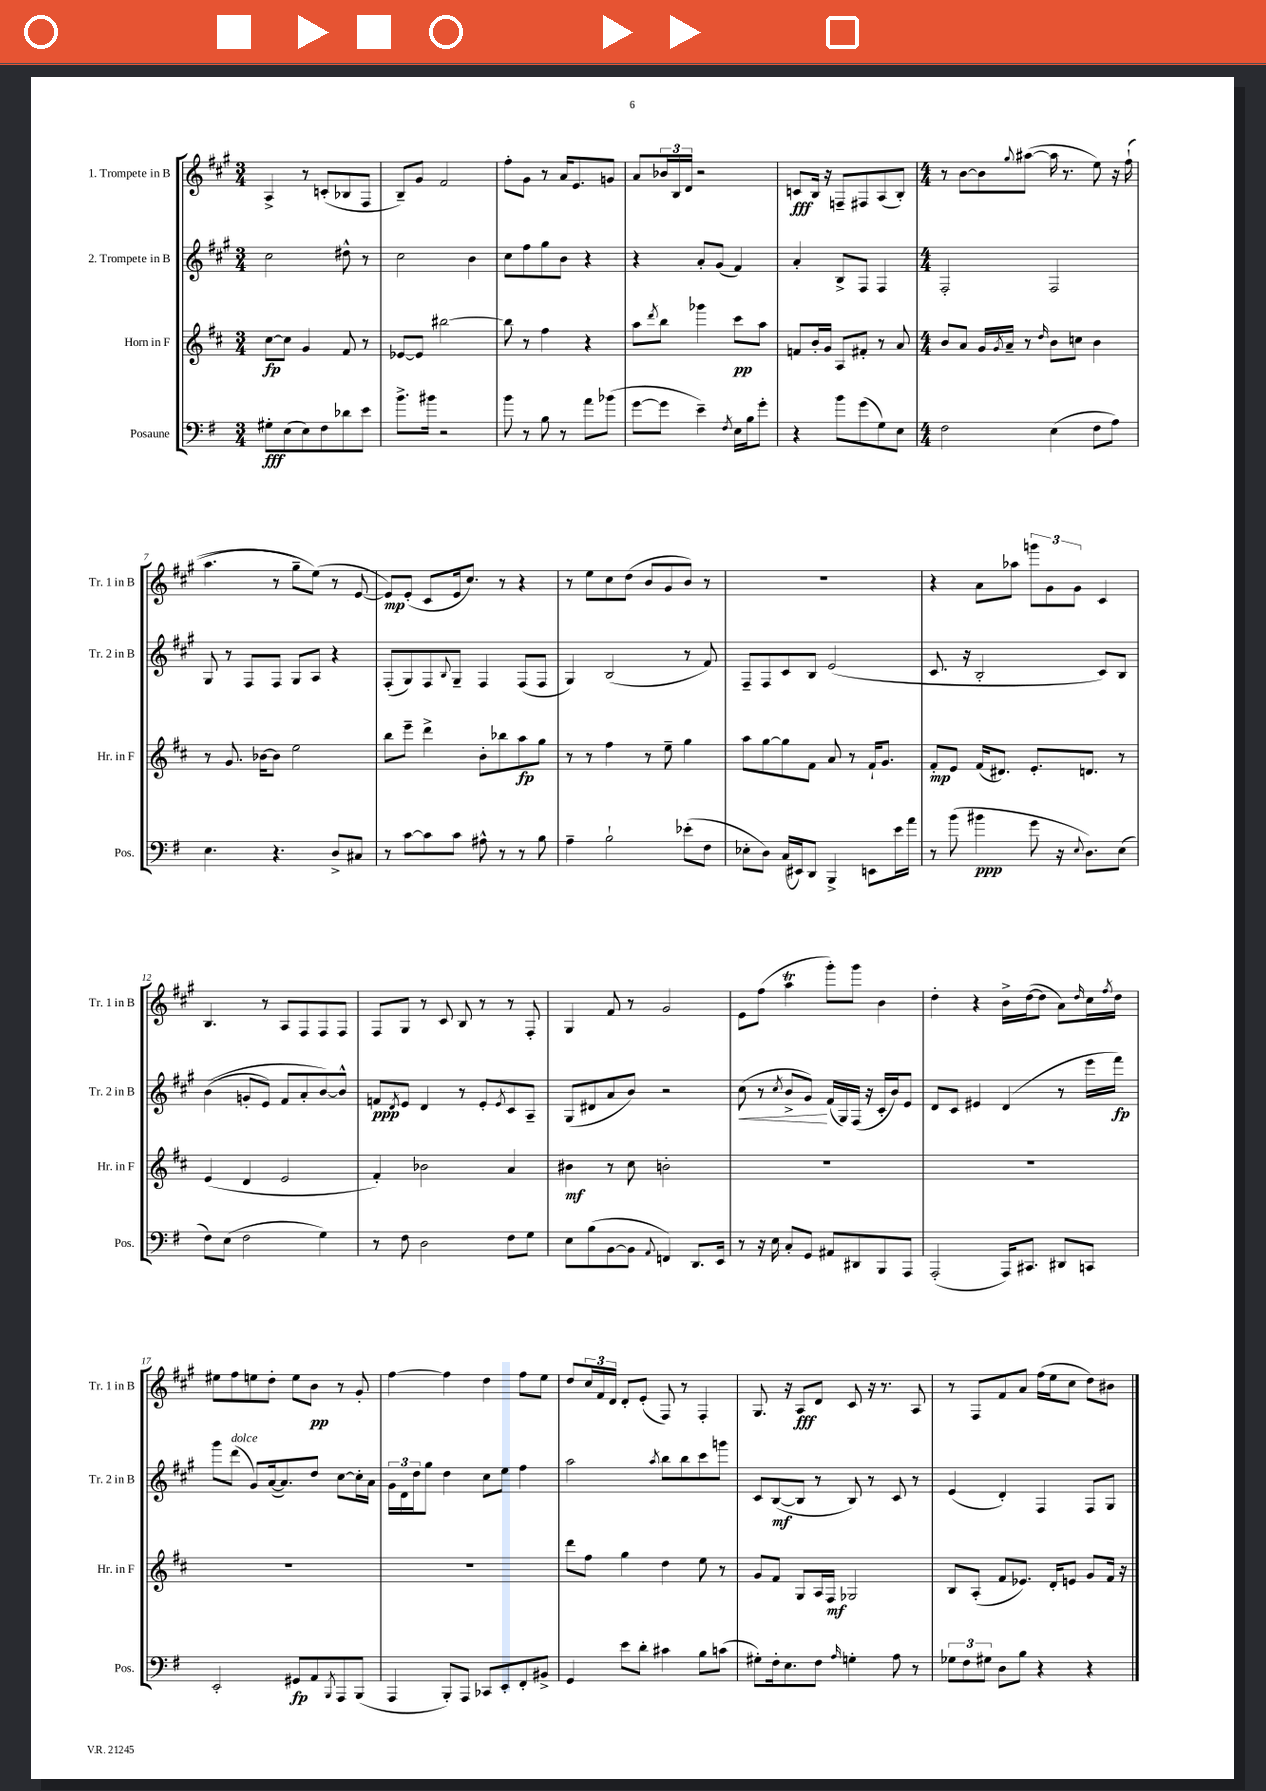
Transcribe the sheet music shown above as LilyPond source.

<<
\new StaffGroup <<
\new Staff = "s0" \with { instrumentName = "1. Trompete in B" shortInstrumentName = "Tr. 1 in B" } {
    \clef treble \key a \major \numericTimeSignature \time 3/4
    a4-> r8 c'8-.( bes8 fis8 |
    b8--) gis'8 fis'2 |
    fis''8-. gis'8 r8 a'16 e'8. g'8 |
    a'8 \tuplet 3/2 { bes'16 b16 d'16 } r2 |
    c'8\fff b16 r16 f8-- fis8 a8( b8-.) |
    \numericTimeSignature \time 4/4 r8 b'8~ b'8 \appoggiatura { gis''8 } ais''8~( ais''16 r8. e''8) r16 fis''16-!(\( |
    a''4. r8 gis''8--) e''8(\) r8 e'8~ |
    e'8\mp) e'8-.( cis'8 e'16 cis''8.) r8 r4 |
    r8 e''8 cis''8 d''8( b'8 gis'8 b'8) r8 |
    R1 |
    r4 a'8 aes''8 \tuplet 3/2 { g'''8 gis'8 gis'8 } cis'4 |
    b4. r8 a8 fis8 fis8 fis8 |
    fis8 gis8 r8 cis'8 b8 r8 r8 fis8-. |
    gis4 fis'8 r8 gis'2 |
    e'8 fis''8( a''4\trill gis'''8-.) gis'''8 b'4 |
    d''4-. r4 b'16-> d''16~( d''8 a'8) \grace { d''16 } cis''16 \acciaccatura { fis''8 } d''16 |
    eis''8 fis''8 e''8 d''8-. e''8 b'8\pp r8 gis'8-. |
    fis''4~ fis''4 d''4 fis''8 e''8 |
    d''8 \tuplet 3/2 { cis''16 fis'16 d'16 } d'8-. e'8-.( fis8) r8 fis4-. |
    gis8. r16 a8\fff d'8 cis'8 r16 r8. a8 |
    r8 fis8 fis'8 a'8 fis''16( e''16 cis''8 d''8) bis'8 \bar "|." |
}
\new Staff = "s1" \with { instrumentName = "2. Trompete in B" shortInstrumentName = "Tr. 2 in B" } {
    \clef treble \key a \major \numericTimeSignature \time 3/4
    cis''2 dis''8-^ r8 |
    cis''2 b'4 |
    cis''8 fis''8 gis''8 b'8 r4 |
    r4 a'8-. gis'8( fis'4) |
    a'4-. b8-> fis8 fis4 |
    \numericTimeSignature \time 4/4 fis2-. fis2 |
    gis8 r8 fis8 fis8 gis8 a8 r4 |
    fis8-.( gis8) fis8 \appoggiatura { b8 } gis8-- fis4 fis8( fis8 |
    gis4) b2( r8 fis'8) |
    fis8-- fis8 cis'8 b8 e'2( |
    cis'8. r16 b2-. cis'8) b8 |
    b'4(\( g'8-. e'8) fis'8 a'8-. b'8~\) b'8-^ |
    f'8\ppp \acciaccatura { d'8 } e'8 d'4 r8 e'8-. \acciaccatura { e'8 } cis'8 a8-- |
    gis8( dis'8 a'8 b'8) r2 |
    cis''8\<( r8 \acciaccatura { cis''8 } b'8-> gis'8\!) fis'16( gis16) fis16( r16 cis'16-. b'16) e'8 |
    d'8 cis'8 eis'4 d'4( r8 e'''16 fis'''16\fp) |
    gis'''8 d'''8^\markup { \italic "dolce" }( gis'8) a'16~( a'8.) d''8 cis''8~ cis''16-. a'16 |
    \tuplet 3/2 { gis'16 d'16 d''16 } gis''8 d''4 cis''8 e''8 fis''4 |
    a''2 \acciaccatura { a''8 } b''8 b''8 cis'''8 g'''8 |
    cis'8 b8~\mf( b8 r8 b8) r8 cis'8 r8 |
    e'4( d'4-.) fis4 fis8 gis8 \bar "|." |
}
\new Staff = "s2" \with { instrumentName = "Horn in F" shortInstrumentName = "Hr. in F" } {
    \clef treble \key d \major \numericTimeSignature \time 3/4
    cis''8~\fp cis''8 g'4 fis'8 r8 |
    ees'8~ ees'8 bis''2~ |
    bis''8 r8 fis''4 r4 |
    a''8 \acciaccatura { d'''8 } b''8 ges'''4 cis'''8\pp a''8 |
    f'8 b'16-. g'16 a8 fis'8-. r8 a'8 |
    \numericTimeSignature \time 4/4 b'8 a'8 g'16 \acciaccatura { g'8 } a'16-- r8 \grace { d''16 } b'8 c''8 b'4 |
    r8 g'8. bes'16~ bes'8 e''2 |
    b''8 e'''8-- d'''4-> b'8-. bes''8 a''8\fp g''8 |
    r8 r8 fis''4 r8 e''8-- g''4 |
    a''8 g''8~ g''8 fis'8 a'8 r8 fis'16-! g'8. |
    fis'8-.\mp e'8 fis'16( dis'8.) e'8.-. d'8. r8 |
    e'4( d'4 e'2 |
    fis'4-.) bes'2 a'4 |
    bis'4\mf r8 cis''8 b'2-. |
    R1 |
    R1 |
    R1 |
    R1 |
    d'''8 fis''8 g''4 d''4 e''8 r8 |
    g'8 fis'8 g8 a16 fis16\mf ges2 |
    b8 a8-.( fis'8 ees'8.) d'16-. e'8 g'8 fis'16 r16 \bar "|." |
}
\new Staff = "s3" \with { instrumentName = "Posaune" shortInstrumentName = "Pos." } {
    \clef bass \key g \major \numericTimeSignature \time 3/4
    gis8-.\fff e8( e8) fis8 des'8 e'8 |
    b'8.-> bis'16 r2 |
    b'8 r8 b8 r8 a'8 bes'8( |
    g'8~ g'8 e'4--) \acciaccatura { fis8 } e16 b16 g'8-. |
    r4 b'8 g'8( g8) e8 |
    \numericTimeSignature \time 4/4 fis2 e4( fis8 a8) |
    e4. r4. d8-> cis8 |
    r8 c'8~ c'8 c'8 ais8-^ r8 r8 b8 |
    a4-- b2-! ees'8-.( fis8 |
    ees8-. d8) c16( eis,16) d,8 b,,4-> e,8 e'16 a'16 |
    r8 b'8( bis'4\ppp g'8 r16 \appoggiatura { e8 } d8.) e8( |
    fis8) e8( fis2 g4) |
    r8 fis8 d2 fis8 g8 |
    e8 b8( b,8~ b,8 \appoggiatura { a,8 } f,4) d,8. e,16 |
    r8 r16 e16 c8-. g,8 ais,8 dis,8 b,,8 a,,8 |
    a,,2-.( a,,16) cis,8. dis,8 c,8 |
    e,2-. gis,8\fp a,8 \acciaccatura { b,,8 } a,,8 b,,8( |
    a,,4 b,,8-.) a,,8 ces,8 e,8-. fis,8-. bis,8-> |
    g,4 e'8 d'8-. cis'4 b8 c'8( |
    gis8-.) fis16-. e8. fis8 \grace { a16 } g4-. a8 r8 |
    \tuplet 3/2 { ges8 fis8 gis8 } d8 b8 r4 r4 \bar "|." |
}
>>
>>
